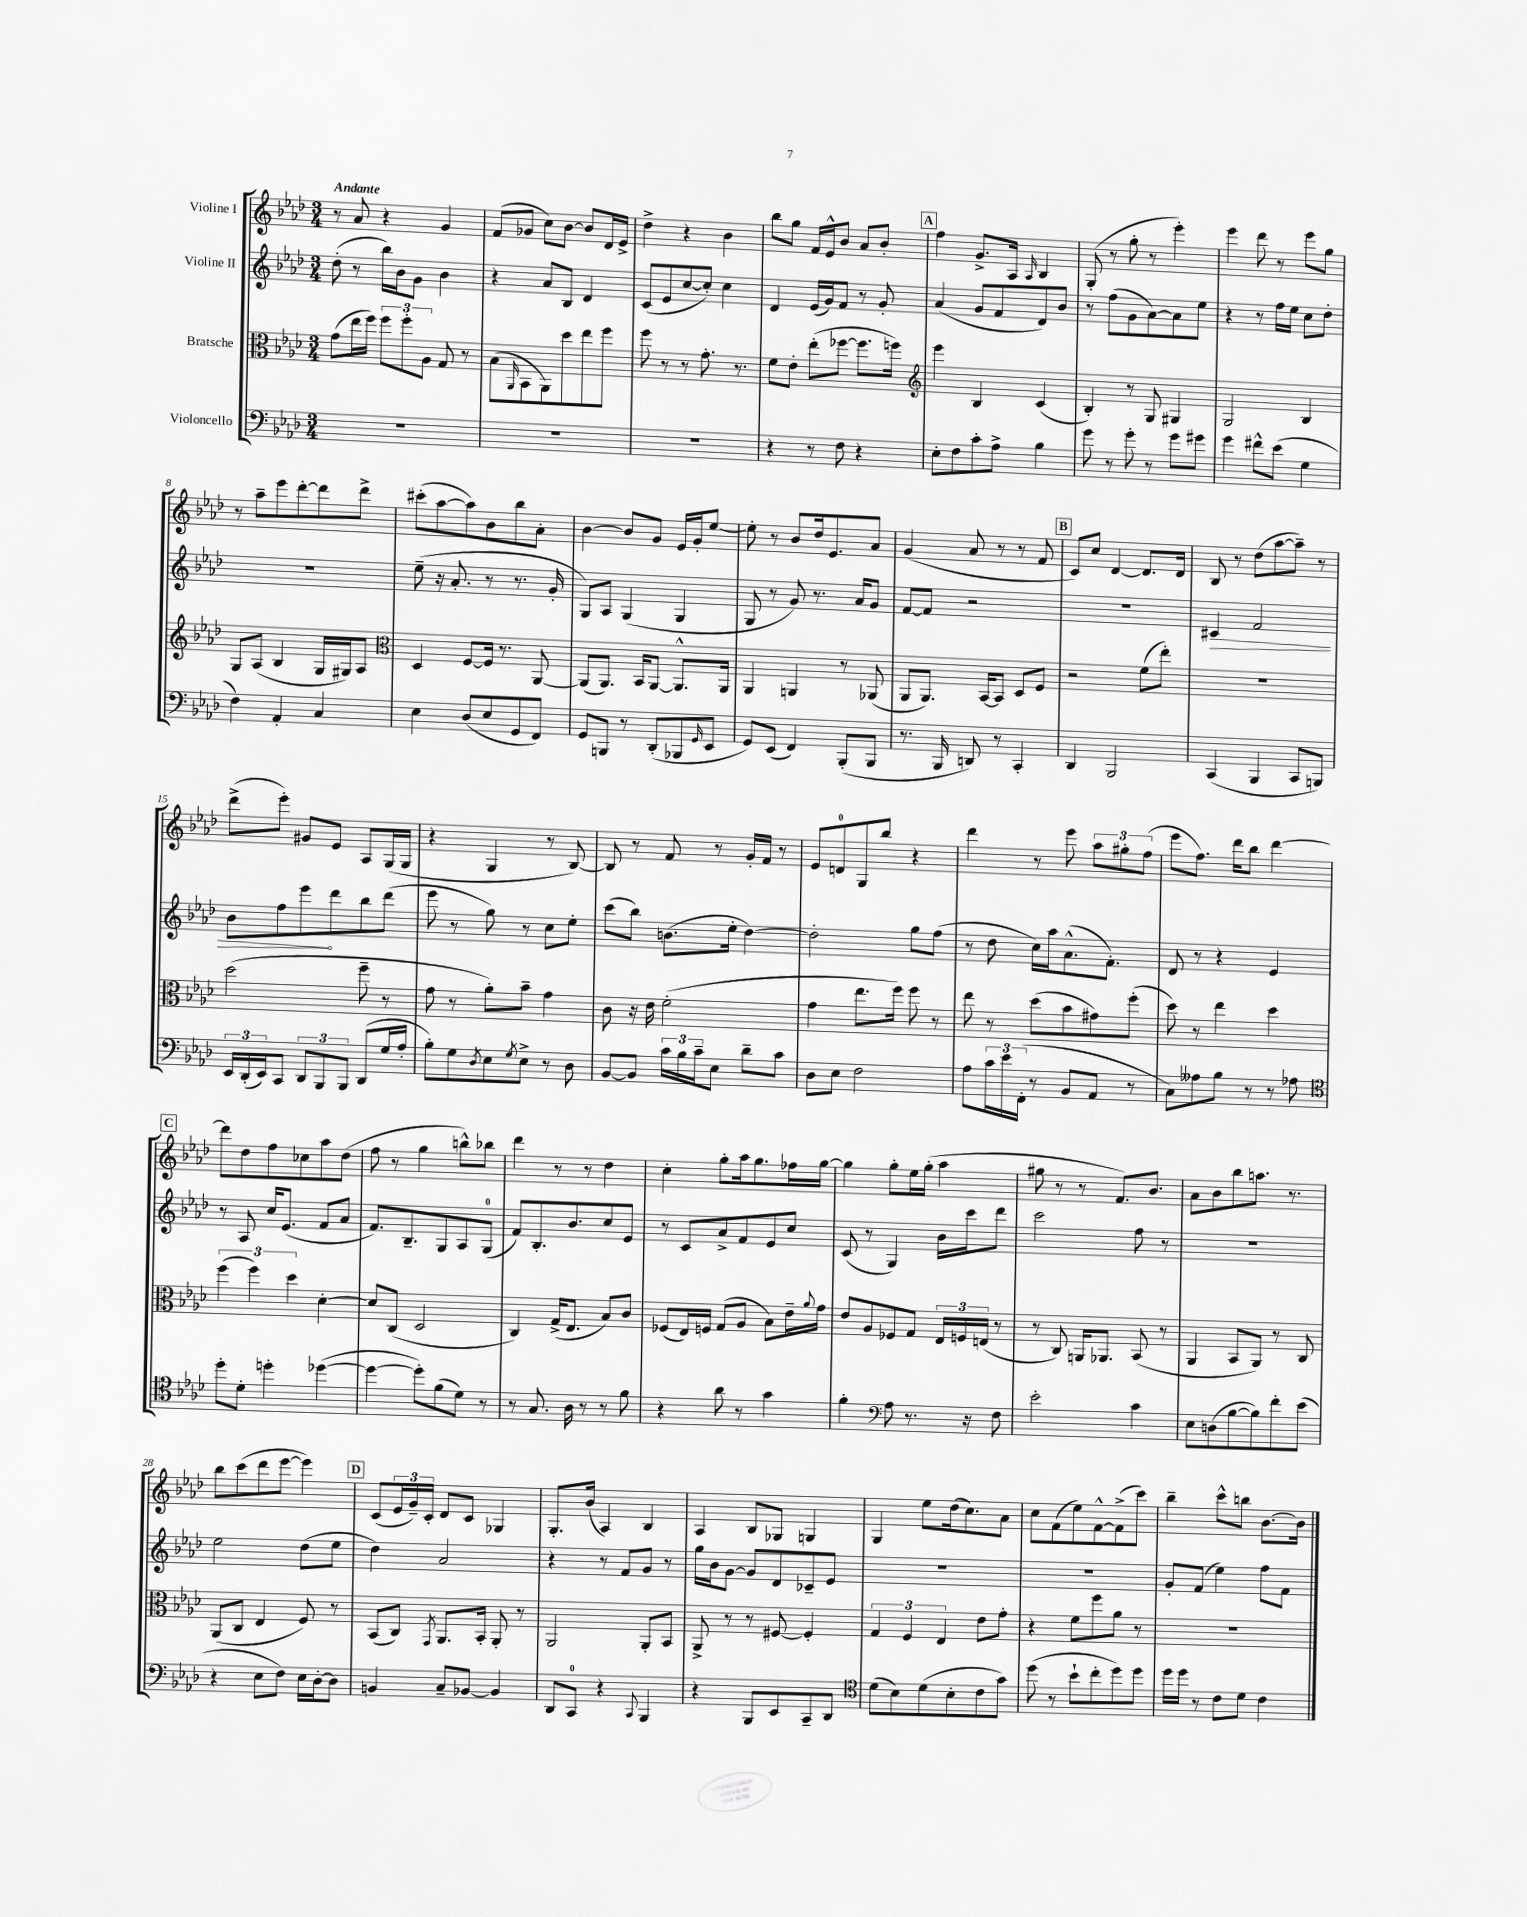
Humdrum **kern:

**kern	**kern	**kern	**kern
*staff4	*staff3	*staff2	*staff1
*clefF4	*clefC3	*clefG2	*clefG2
*k[b-e-a-d-]	*k[b-e-a-d-]	*k[b-e-a-d-]	*k[b-e-a-d-]
*M3/4	*M3/4	*M3/4	*M3/4
2.r	(8g\L	(8dd-'\	8r
.	16ee-\L	8r	8a-/
.	16ff\JJ)	.	.
.	12ff\L	16bb-\LL)	4r
.	.	16b-\J	.
.	12ff'\	.	.
.	.	8g\J	.
.	12A-\J	.	.
.	8G/	4b-\	4g/
.	8r	.	.
=	=	=	=
2.r	(8B-\L	4r	(8f/L
.	16qqAA-/	.	.
.	8BB-\	.	8g-/J
.	8AA-\)	8a-/L	8cc\L)
.	8dd-\	8B-/J	[8b-\J
.	8ee-\	4d-/	8b-/]L
.	8ff\J	.	16d-/L
.	.	.	16e-^/JJ
=	=	=	=
2.r	8ff\	(8c/L	4dd-^\
.	8r	8e-/	.
.	8r	[8cc/	4r
.	8.g'\	8cc'/]J)	.
.	.	4cc\	4b-\
.	8.r	.	.
=	=	=	=
4r	8f\L	4d-/	8bb-\L
.	8e-'\J	.	8gg\J
8r	(8ee-'\L	(16e-/LL	16f/LL
.	.	16g/J)	16e-^^/J
8F\	[8ff-\J	8f/J	8b-/J
4r	8.ff-\]L	8r	8a-/L
.	.	8g'/	8b-'/J
.	16ff\Jk)	.	.
=	=	=	=
*	*clefG2	*	*
8E-'\L	4eee-\	(4a-/	4ff\
8F\	.	.	.
8c'\	4B-/	8g/L	8.g^/L
8A-^\J	.	8f/	.
.	.	.	16A-/Jk
.	.	.	16qqA-/
4B-\	(4c/	8d-/)	4B-/
.	.	8b-/J	.
=	=	=	=
8g\	4B-'/)	8r	(8G'/
8r	.	(8ff\L	8r
8g'\	8r	8g\	8gg'\
8r	8G/	[8a-\)	8r
8g\L	4G#/	8a-\]	4eee-'\)
8g#\J	.	8ee-\J	.
=	=	=	=
4g\	2G/	4r	4eee-\
8f#^^\L	.	8r	8ddd-\
(8e-\J	.	16ff\LL	8r
.	.	16ee-\JJ	.
4G\	4B-/	8cc\L	8eee-\L
.	.	8dd-'\J	8gg\J
=	=	=	=
4F\)	8G/L	2.r	8r
.	(8A-/J	.	8aa-~\L
4AA-'/	4B-/	.	8eee-\
.	.	.	[8ddd-'\
4C/	16G/LL	.	8ddd-\]
.	16G#/J)	.	.
.	8A-/J	.	8ddd-^\J
=	=	=	=
*	*clefC3	*	*
4E-\	4D-/	(8ee-~\	(8ccc#'\L
.	.	16r	[8aa-\
.	.	8.a-'/	.
(8D-/L	[8F/L	.	8aa-\])
8E-/	16F/]Jk	8r	8b-\
.	8.r	.	.
8GG/	.	8.r	8bb-\
8FF/J)	[8AA-/	.	8a-'\J
.	.	16g'/	.
=	=	=	=
8GG/L	(8AA-/]L	8G/L)	[4b-\
8BBB/J	8.AA-/J)	8A-/J	.
8r	.	(4G/	8b-/]L
.	16BB-/LK	.	.
(8DD-'/L	[8AA-/J	.	8g/J
8BBB-/	8.AA-^^/]L	4G/	16e-/LL
.	.	.	16g'/J
16qqGG/	.	.	.
8EE-/J	.	.	[8ee-/J
.	16AA-/Jk	.	.
=	=	=	=
8GG/L)	4AA-/	8G/	8ee-'\]
(8EE-/J	.	8r	8r
4FF/)	4AA/	8g/)	8b-/L
.	.	8.r	16dd-/k
.	.	.	8.e-/
(8BBB-'/L	8r	.	.
.	.	16a-/LK	.
8BBB-/J	(8AA-/	8g/J	8a-/J
=	=	=	=
8.r	8AA-/L	[8f/L	(4g/
.	8.AA-/J)	8f/]J	.
16BBB-/	.	.	.
8DD/)	.	2r	8a-/
.	[16BB-/LK	.	.
8r	8BB-/]J	.	8r
4CC'/	8D-/L	.	8r
.	8F/J	.	8f/
=	=	=	=
4DD-/	2r	2.r	8c/L)
.	.	.	8cc/J
2BBB-/	.	.	[4d-/
.	(8f\L	.	8.d-/]L
.	8ee-'\J)	.	.
.	.	.	16d-/Jk
=	=	=	=
(4CC/	2.r	4c#/	8B-/
.	.	.	8r
4BBB-/	.	2f/	(8dd-\L
.	.	.	[8aa-\
8CC/L	.	.	8aa-~\]J)
8BBB/J)	.	.	8r
=	=	=	=
24EE-/LL	(2dd-\	8b-\L	(8ddd-^\L
(24DD-'/	.	.	.
24EE-/J)	.	.	.
8CC/J	.	8ff\	8eee-'\J)
12DD-/L	.	8eee-\	8g#/L
12BBB-/	.	.	.
.	.	8ddd-\	8e-/J
12BBB-/J	.	.	.
(8DD-/L	8ff~\	8bb-\	8A-/L
16G/L	8r	(8ddd-\J	(16G/L
16A-'/JJ	.	.	16G/JJ
=	=	=	=
8B-'\L)	8g\	8eee-\	4r
8G\	8r	8r	.
8qD-/	.	.	.
8E-\	8a-'\L)	8gg\)	4G/
8qG/	.	.	.
8E-^\J	8b-~\J	8r	.
8r	4g\	8cc\L	8r
8D-\	.	8ee-'\J	[8B-/)
=	=	=	=
[8BB-/L	8c\	(8ccc\L	8B-/]
8BB-/]J	16r	8bb-\J)	8r
.	16e-\	.	.
24c\LL	(2f'\	(8.b\L	8f/
24B-\	.	.	.
24c~\J	.	.	.
8E-\J	.	.	8r
.	.	16ee-'\Jk	.
8d-~\L	.	[4dd-\)	16g'/LL
.	.	.	16f/JJ
8c\J	.	.	8r
=	=	=	=
8D-\L	4g\	2dd-'\]	8e-/L
8E-\J	.	.	8d/
2F\	8.ee-\L	.	8G/
.	.	.	8bb-/J
.	16ff\Jk)	.	.
.	8ff\	8gg\L	4r
.	8r	(8ff\J	.
=	=	=	=
8A-\L	8ee-\	8r	4ddd-\
24c\L	8r	8dd-\	.
24e-\	.	.	.
(24FF'\JJ	.	.	.
8r	(8dd-\L	16cc\LL)	8r
.	.	16aa-\J	.
8BB-/L	8b-\	(8.a-^^\	8eee-\
8AA-/J	8g#\)	.	12aa-\L
.	.	8.f'\J)	.
.	.	.	12gg#'\
8r	(8ff'\J	.	.
.	.	.	(12ff\J
=	=	=	=
8C\L)	8dd-\)	8d-/	8eee-\L
8A--\	8r	8r	8.ff\J)
8B-\J	4ee-\	4r	.
.	.	.	16ddd-\LK
8r	.	.	8bb-\J
8r	4dd-\	4e-/	[4ddd-\
8A-\	.	.	.
=	=	=	=
*clefC4	*	*	*
8dd-'\L	(6ff\	8r	8ddd-\]L
8d-'\J	.	8A-/	8dd-\
.	6ff\)	.	.
4dd'\	.	16cc/LK	8ff\
.	.	(8.e-/J	.
.	6dd-\	.	.
.	.	.	8cc-\
([4dd-\	[4d-'\	8f/L	8aa-\
.	.	8a-/J	(8dd-\J
=	=	=	=
4dd-\_	8d-/]L	8.f/L)	8ff\
.	(8C/J	.	8r
.	.	8.B-~/	.
8dd-'\]L)	2D-/	.	4gg\
(8f\	.	8G/	.
8d-\J)	.	8A-/	8bb^^\L)
8r	.	(8G/J	8bb-\J
=	=	=	=
8r	4C/)	8f/L)	4ddd-\
8.G/	.	8.B-'/	.
.	(16G^/LK	.	8r
16A-\	8.E-/J	8.b-/	.
8r	.	.	8r
8r	8B-/L)	8cc/	4dd-\
8f\	8c/J	8e-/J	.
=	=	=	=
4r	(8F-/L	8r	4cc'\
.	16E-/L)	8c/L	.
.	16F/JJ	.	.
8a-\	(8G/L	8a-^/	8gg'\L
8r	8A-/J	8f/	16aa-\k
.	.	.	8.gg\
4g\	8B-\L)	8e-/	.
.	16e-~\L	8cc/J	16ff-\L
.	8qqa-/	.	.
.	16g\JJ	.	[16gg\JJ
=	=	=	=
4f'\	8e-/L	(8c/	4gg\]
.	8A-/	8r	.
*clefF4	*	*	*
8A-\	8F-/	4G/)	8gg'\L
8.r	8G/J	.	16ee-\L
.	.	.	(16gg'\JJ
.	24E-/LL	16b-\LL	4aa-\
.	24F/	.	.
16r	.	16ccc\J	.
.	(24E/JJ	.	.
8F\	8r	8ddd-\J	.
=	=	=	=
2e-'\	8r	2ccc\	8gg#\
.	8C/)	.	8r
.	16AA/LK	.	8r
.	8.AA-/J	.	.
.	.	.	8.f/L)
4c\	(8BB-/	8ff\	.
.	.	.	8.b-/J
.	8r	8r	.
=	=	=	=
8E-\L	4AA-/	2.r	8a-\L
(8D\	.	.	8b-\
[8B-\	8BB-/L	.	8bb-\
8B-\])	8AA-/J)	.	8.aa\J
8f'\	8r	.	.
.	.	.	8.r
(8e-\J	8C/	.	.
=	=	=	=
4r	(8AA-/L	2ee-\	8bb-\L
.	8C/J	.	(8ccc\
8E-\L	4E-/	.	8ddd-\
8F\J)	.	.	[8eee-\J
16E-\LL	8F/)	(8dd-\L	4eee-\])
[16D-'\J	.	.	.
8D-\]J	8r	8ee-\J	.
=	=	=	=
4BB/	(8BB-/L	4dd-\)	(8c/L
.	8C/J)	.	24e-/L
.	.	.	24g~/)
.	.	.	24c'/JJ
.	8qGG/	.	.
8C~/L	8.AA-/L	2a-/	8d-/L
[8BB-/J	.	.	8c/J
.	16BB-'/Jk	.	.
4BB-/]	8AA-'/	.	4G-/
.	8r	.	.
=	=	=	=
8DD-/L	2AA-/	4r	8.G'/L
8CC/J	.	.	.
.	.	.	(16b-/Jk
4r	.	8r	4A-/)
.	.	8f/L	.
8qqCC/	.	.	.
4BBB-/	8AA-'/L	8g/J	4B-/
.	8BB-/J	8r	.
=	=	=	=
4r	8AA-^/	16gg\LL	4A-/
.	.	16b-\J	.
.	8r	[8g\J	.
8BBB-/L	8r	8g/]L	8B-/L
8EE-/	[8F#/	8d-/	8G-/J
8CC~/	4F#'/]	8c-~/	4G/
8DD-/J	.	8e-/J	.
=	=	=	=
*clefC4	*	*	*
(8d-\L	6G/	2.r	4G/
8B-\)	.	.	.
.	6F/	.	.
(8d-\	.	.	8ee-\L
.	6E-/	.	.
8B-'\	.	.	(16dd-\k
.	.	.	8.cc\)
8c\	8e-\L	.	.
8g\J)	8g'\J	.	8a-\J
=	=	=	=
(8dd-\	4r	2.r	8cc\L
8r	.	.	(8f\
8b-`\L	8f\L	.	8ee-\)
8cc'\	8ff\	.	[8f^^\
8dd-\)	8a-\J	.	(8f^\]
8dd-\J	8r	.	8ccc\J)
=	=	=	=
16dd-\LL	2.r	8g'/L	4bb-~\
16dd-\JJ	.	.	.
8r	.	(8f/J	.
8c\L	.	4ee-\)	8ccc^^\L
8d-\J	.	.	8bb\J
4c\	.	8ff\L	[8.b-\L
.	.	8f\J	.
.	.	.	16b-\]Jk
==	==	==	==
*-	*-	*-	*-
